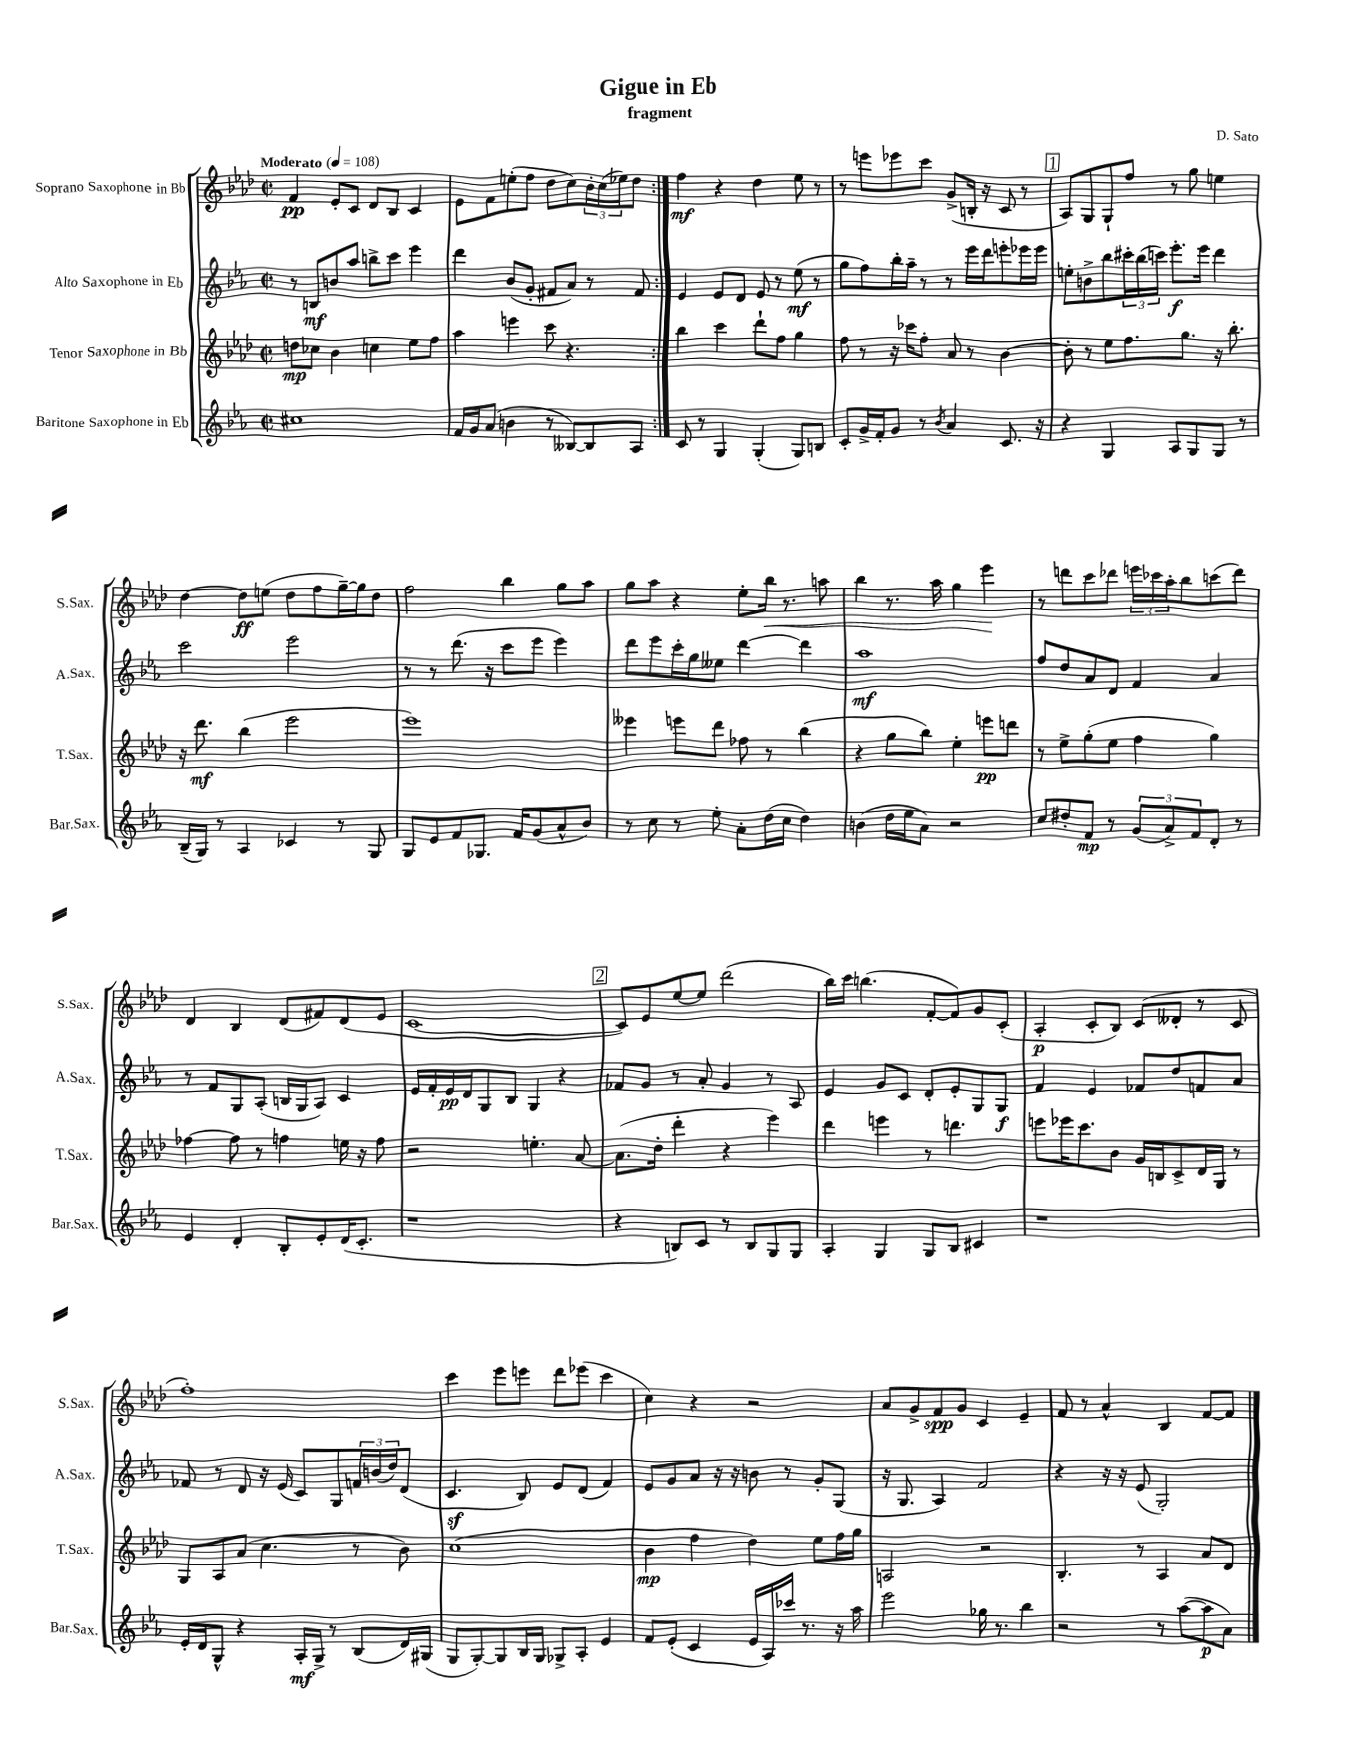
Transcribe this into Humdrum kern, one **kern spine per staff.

**kern	**kern	**kern	**kern
*staff4	*staff3	*staff2	*staff1
*clefG2	*clefG2	*clefG2	*clefG2
*k[b-e-a-]	*k[b-e-a-d-]	*k[b-e-a-]	*k[b-e-a-d-]
*M2/2	*M2/2	*M2/2	*M2/2
*met(c|)	*met(c|)	*met(c|)	*met(c|)
*MM108	*MM108	*MM108	*MM108
1cc#	8dd	8r	4f
.	8cc-	8B	.
.	4b-	8b	8e-'
.	.	8aa-	8c
.	4cc	8bb^	8d-
.	.	8ccc	8B-
.	8ee-	4eee-	4c
.	8ff	.	.
=	=	=	=
16f	4aa-	4ddd	8e-
16g	.	.	.
(8a-	.	.	8f
4b	4eee	(8b-	(8ee'
.	.	8g'	8ff
8r	8ccc	8f#	8dd-
[8B--)	4.r	8a-)	8cc)
8B--]	.	8r	24b-'
.	.	.	(24cc
.	.	.	24ee-)
8A-	.	8f#	8dd-
=:|!	=:|!	=:|!	=:|!
8c	4bb-	4e-	4ff
8r	.	.	.
4G	4ccc	8e-	4r
.	.	8d	.
(4G'	8ddd-`	8e-	4dd-
.	8ff	8r	.
8G)	4gg	(8ee-	8ee-
8B	.	8r	8r
=	=	=	=
8c'	8ff	8gg	8r
16g^	8r	8ff)	8eee
16f'	.	.	.
8g	16r	16bb-'	8eee-
.	16ccc-	16aa-~	.
8r	8ff'	8r	8ccc
8qb-	.	.	.
4a-	8a-	8r	(8g^
.	8r	16eee-	16B'
.	.	16ddd	16r
8.c	[4b-	8eee'	8c
.	.	16eee-	8r
16r	.	16eee-	.
=	=	=	=
4r	8b-']	8ee'	8A-)
.	8r	8b^	8G
4G	8ee-	8bb-	8G`
.	8.ff	24ccc#'	8ff
.	.	(24bb-	.
.	.	24ccc)	.
8A-	.	8.eee-'	8r
.	8.gg	.	.
8G	.	.	8gg
.	.	16eee-	.
8G	16r	4ddd	4ee
.	8.bb-'	.	.
8r	.	.	.
=	=	=	=
(16B-~	16r	2ccc	[4dd-
16G)	8.ddd-	.	.
8r	.	.	.
4A-	(4bb-	.	8dd-]
.	.	.	(8ee
4c-	2eee-	2eee-	8dd-
.	.	.	8ff
8r	.	.	[16gg~)
.	.	.	16gg]
8G	.	.	8dd-
=	=	=	=
8G	1eee-)	8r	2ff
8e-	.	8r	.
8f	.	(8.ddd	.
8.G-	.	.	.
.	.	16r	.
.	.	8ccc	4bb-
16f	.	.	.
(8g	.	8eee-	.
8a-^^	.	4eee-)	8gg
8b-)	.	.	8aa-
=	=	=	=
8r	4eee--	8ddd	8gg
8cc	.	8eee-	8aa-
8r	8eee	16ccc'	4r
.	.	16gg	.
8ee-'	8ddd-	8ee--	.
8a-'	8ff-	[4ddd	8ee-'
(16dd	8r	.	16bb-
16cc	.	.	8.r
4dd)	(4bb-	4ddd]	.
.	.	.	8aa
=	=	=	=
(4b	4r	1aa-	4bb-
16dd	8gg	.	8.r
16ee-	.	.	.
8a-)	8bb-)	.	.
.	.	.	16aa-
2r	4ee-'	.	4gg
.	8eee	.	4eee-
.	8ddd	.	.
=	=	=	=
8cc	8r	8ff	8r
8dd#'	8ee-^	8dd	8ddd
8f	(8gg'	8a-	8ccc
8r	8ee-	8d	8ddd-
(12g	4ff	4f	24eee
.	.	.	24ccc-
12a-^)	.	.	24aa-'
.	.	.	8bb-
12f	.	.	.
8d'	4gg)	4a-	(8ccc
8r	.	.	8ddd-)
=	=	=	=
4e-	[4ff-	8r	4d-
.	.	8f	.
4d'	8ff-]	8G	4B-
.	8r	(8A-'	.
8B-'	4ff	16B	(8d-
.	.	16G	.
8e-'	.	8A-)	8f#)
(16d	16ee	4c	(8d-
8.c'	16r	.	.
.	8ff	.	8e-
=	=	=	=
1r	2r	16e-	[1c
.	.	16f'	.
.	.	16e-	.
.	.	16d	.
.	.	8G	.
.	.	8B-	.
.	4.ee'	4G	.
.	.	4r	.
.	[8a-	.	.
=	=	=	=
4r	(8.a-]	8f-	8c])
.	.	8g	8e-
.	16dd-'	.	.
8B)	4ddd-'	8r	[8ee-
8c	.	8a-'	8ee-]
8r	4r	4g	(2ddd-
8B	.	.	.
8G	4eee-)	8r	.
8G	.	8A-	.
=	=	=	=
4A-'	4ddd-	4e-	16bb-)
.	.	.	16ccc
.	.	.	(4.bb
4G	4eee	8g	.
.	.	8c	.
8G	8r	8d'	[8f'
8B-	4.ddd	8e-'	8f])
4c#	.	8G	8g
.	.	8G	(8c'
=	=	=	=
1r	8eee	4f	4A-'
.	16eee-	.	.
.	8.ccc	.	.
.	.	4e-	8c'
.	8b-	.	8B-)
.	16g	8f-	(8c
.	16B	.	.
.	8c^	8dd	8d--'
.	16d-	8f	8r
.	16G	.	.
.	8r	8a-	8c
=	=	=	=
16e-'	8G	8f-	1ff')
16d	.	.	.
8G^^	8A-	8r	.
4r	(8a-	8d	.
.	4.cc	16r	.
.	.	(16e-	.
16A-'	.	8c)	.
16G^	.	.	.
8r	.	8G	.
(8B-	8r	24f	.
.	.	(24b	.
.	.	24dd)	.
16d)	8b-)	(8d	.
(16G#	.	.	.
=	=	=	=
8G	(1cc	4.c	4ccc
[8G')	.	.	.
8G]	.	.	8eee-
16B-	.	8B-)	8eee
16G	.	.	.
8G-^	.	8e-	8ddd-
8A-'	.	(8d	(8eee-
4e-	.	4f)	4ccc
=	=	=	=
8f	4b-	8e-	4cc)
(8e-'	.	8g	.
4c	4ff	8a-	4r
.	.	16r	.
.	.	16r	.
16e-	4dd-)	8b	2r
16A-)	.	.	.
16ccc-	.	8r	.
8.r	.	.	.
.	8ee-	8g'	.
16r	16ff	(8G	.
16aa-	16gg	.	.
=	=	=	=
2eee-	2A	16r	8a-
.	.	8.G	.
.	.	.	8g^
.	.	4A-)	8f
.	.	.	8g
16gg-	2r	2f	4c
8.r	.	.	.
4bb-	.	.	4e-~
=	=	=	=
2r	4.B-'	4r	8f
.	.	.	8r
.	.	16r	4a-^^
.	.	16r	.
.	8r	(8e-	.
8r	4A-	2G')	4B-
([8aa-	.	.	.
8aa-]	8a-	.	[8f
8a-)	8d-	.	8f]
==	==	==	==
*-	*-	*-	*-
